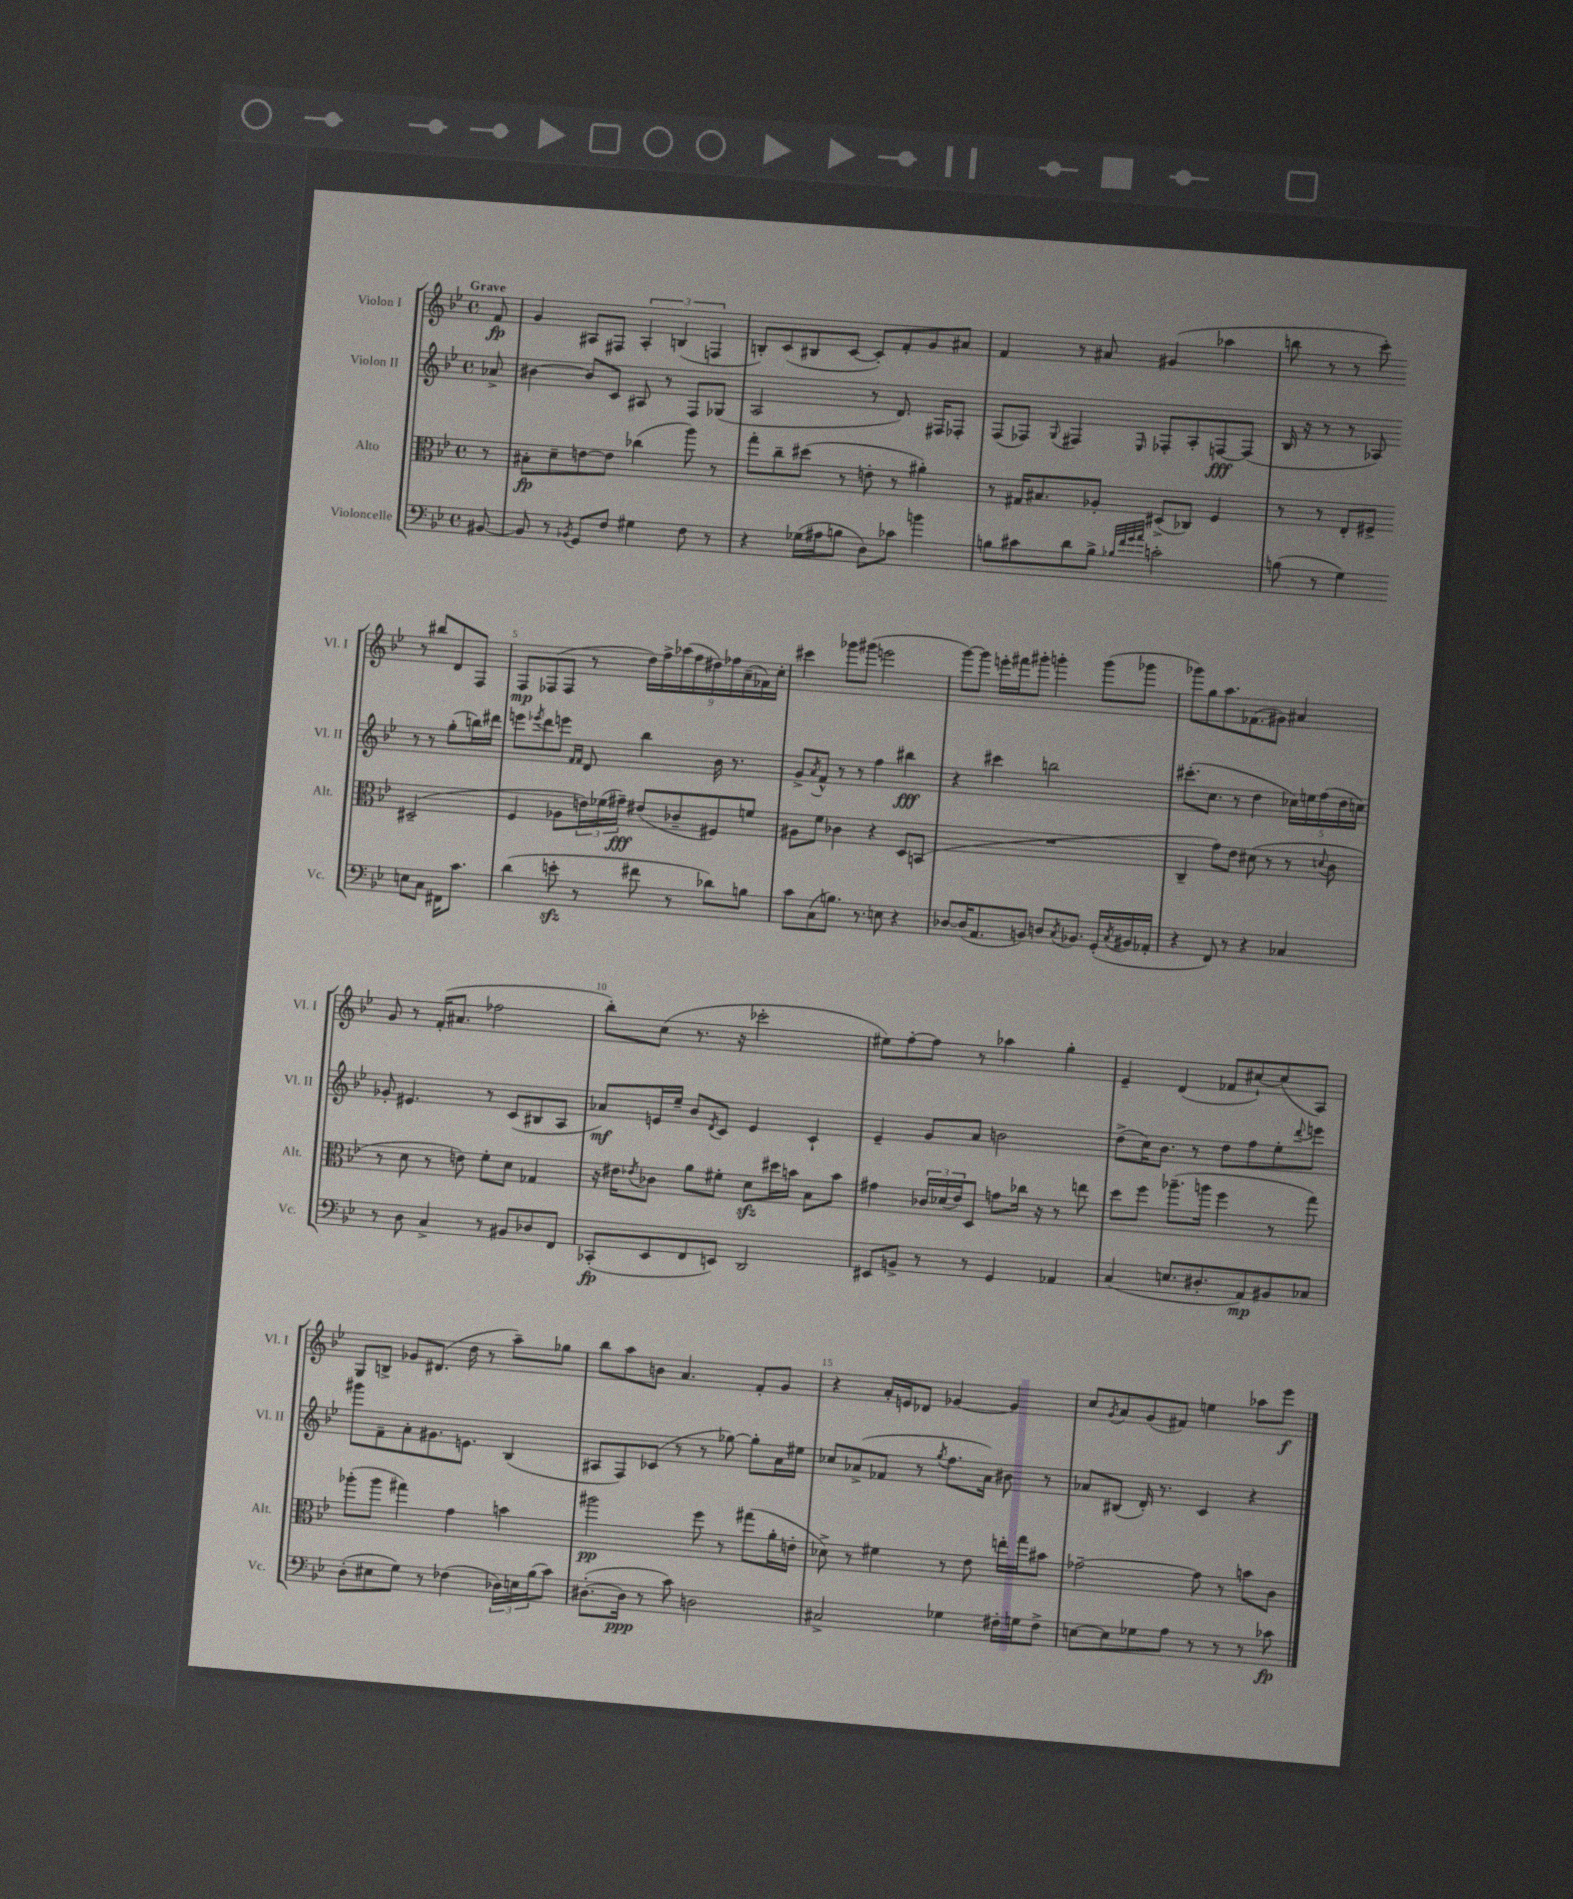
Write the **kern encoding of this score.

**kern	**kern	**kern	**kern
*staff4	*staff3	*staff2	*staff1
*clefF4	*clefC3	*clefG2	*clefG2
*k[b-e-]	*k[b-e-]	*k[b-e-]	*k[b-e-]
*M4/4	*M4/4	*M4/4	*M4/4
*met(c)	*met(c)	*met(c)	*met(c)
[8BB#	8r	8a-^	8f
=	=	=	=
8BB#]	8B#'	[4b#	4g
8r	8d~	.	.
8qBB-	.	.	.
8GG	[8e	8b#]	8A#
8F	8e]	8c	8F#
4G#	(4cc-	8A#	6A#'
.	.	8r	.
.	.	.	(6B
8F	8aa)	8F	.
.	.	.	6F
8r	8r	(8G-	.
=	=	=	=
4r	8gg'	2A	8B')
.	8cc~	.	(8c
(16G-	(8dd#	.	8B#
16A#	.	.	.
8B	8r	.	[8c
8D)	8e'	8r	8c'])
8c-	8r	8.d)	8f'
4b	4a#')	.	8g
.	.	16F#	.
.	.	8F-'	8a#
=	=	=	=
8B	8r	(8F	4f
8c#	16G#	8F-)	.
.	8.B#	.	.
.	.	8qqG	.
8d	.	4F#	8r
8B^	8A-'	.	8a#
32qqB-	.	.	.
32qqf	.	.	.
32qqg	.	.	.
32qqa	.	16qqE-	.
2c'	(8D#^	8F-'	(4g#
.	8C-)	8A'	.
.	4F	[8F	4aa-
.	.	(8F]	.
=	=	=	=
(8B	8r	16B-	8bb
.	.	16r	.
8r	8r	8r	8r
4G)	8E-'	8r	8r
.	8F#^	8A-)	8ccc')
8E	(2D#~	8r	8r
8C	.	8r	8bb#
16FF#	.	(8gg'	8d
8.c	.	.	.
.	.	16bb)	8F
.	.	16ddd#	.
=	=	=	=
(4d	4F	8eee	8F
.	.	8qeee-	.
.	.	8ddd	(8F-
8e'	8A-	8eee	8F-
.	.	16qqf	.
.	.	16qqf	.
8r	24e)	8d	8r
.	(24f-	.	.
.	24g#~)	.	.
8f#	(8e#	4bb-	18dd)
.	.	.	18ff^
.	.	.	(18aa-
8r	8c-~	.	.
.	.	.	18ff
.	.	.	18dd#)
8d-)	8F#)	16b-	.
.	.	.	18ff-
.	.	8.r	.
.	.	.	(18a~
8B	8f	.	.
.	.	.	18f-)
.	.	.	18cc'
=	=	=	=
8c	8A#	8g^	4ccc#
.	.	8qa	.
(8C	8f	8f^^	.
8.B)	4c-	8r	8ggg-
.	.	8r	(8ggg#
8.r	.	.	.
.	4r	4ff	2eee
8E	.	.	.
4r	8D	4bb#	.
.	(8BB	.	.
=	=	=	=
[8D-	1r	4r	[8ggg)
(16D-]	.	.	8ggg]
8.AA	.	.	.
.	.	4ccc#	16eee'
.	.	.	16fff#
8BB)	.	.	8ggg#'
8D	.	2bb	4ggg'
8qC	.	.	.
8.BB-	.	.	.
.	.	.	(8ggg
(16GG'	.	.	.
8qC	.	.	.
16BB#	.	.	8ggg-
16AA-'	.	.	.
=	=	=	=
4r	4C~	(8.ccc#'	8ggg-)
.	.	.	8gg
.	.	8.cc	.
8FF)	8g)	.	8.aa
8r	8e-	8r	.
.	.	.	(8.f-
4r	(8d#	4dd	.
.	8r	.	8g#)
4C-	8r	20cc-)	4a#
.	.	20ee	.
.	.	(20ff	.
.	8qqd	.	.
.	8c	.	.
.	.	20dd	.
.	.	20cc)	.
=	=	=	=
8r	8r	8g-'	8g
8D	8d	4.e#	8r
4C^	8r	.	(16f'
.	.	.	8.a#
.	8e)	.	.
8r	8f'	8r	2ff-
8BB#	8d	(8c	.
8D-	4G-	8B#	.
8FF	.	8A	.
=	=	=	=
(8CC-'	16r	8a-)	8bb-')
.	16e#	.	.
.	8qe-	.	.
8EE-	8c-	16e	(8cc
.	.	16ee-~	.
8FF	8a	8b-	8.r
.	.	8qd	.
8EE)	8f#'	8c	.
.	.	.	16r
2DD	8d	4e	2ccc-'
.	16dd#	.	.
.	16b	.	.
.	8B-	4c`	.
.	8b	.	.
=	=	=	=
8EE#	4g#	4e-~	8ee#)
8BB^	.	.	[8ff'
8r	24c-	8g	8ff]
.	(24d-	.	.
.	24e-)	.	.
8r	8D	8a	8r
4GG	8g	2b	4aa-
.	16cc-	.	.
.	16r	.	.
4AA-	8r	.	4gg'
.	8ee	.	.
=	=	=	=
(4C	8dd	(8dd^	4e-~
.	8ff	16cc)	.
.	.	8.b-	.
8.E	(8.aa-~	.	(4d
.	.	8r	.
8.D#'	16aa	.	.
.	4ff	8dd	8f-
8AA)	.	8ff	[8cc#`)
8BB#	8r	8ee-'	(8cc#]
.	.	8qqddd	.
8C-	8gg)	8eee	8A)
=	=	=	=
(8D'	(8aa-'	8ggg#	8G
8E#	8aa-	8f~	8B^
8G)	4gg#)	8a'	8g-
8r	.	8.g#	(8.d#
(4F-	4g	.	.
.	.	8.e	16dd
.	.	.	8r
24D-)	4b	(4B-	8aa~)
24E	.	.	.
(24B-	.	.	.
8c)	.	.	8gg-
=	=	=	=
([8.D#'	2aa#	8A#	8bb-
.	.	8F)	8aa
16D#]	.	.	.
8r	.	(8c-	8b
8c)	.	8r	4.a
2D	8ff	8r	.
.	8r	[8gg-)	.
.	(8gg#	8gg-']	8f'
.	16a'	16a	8g
.	16e'	16ee#	.
=	=	=	=
2C#^	8d-^)	8cc-	4r
.	8r	(8a-^	.
.	4f#	8f-	16a'
.	.	.	16e
.	.	8r	8d-
.	.	8qgg	.
4G-	8r	8.ff	[4g-
.	8e-	.	.
.	.	16a-)	.
16F#'	16ee'	8b#	4g-]
16G	16gg	.	.
8F#^	8b#	8r	.
=	=	=	=
[8E	[2g-~	8a-	8cc
.	.	.	8qg
8E]	.	(8B#	8a
8G-	.	16d')	(8g
.	.	8.r	.
8A	.	.	8f#)
8r	8g-]	4c	4ee
8r	8r	.	.
8r	8b	4r	8aa-
8c-	8c	.	8eee-
==	==	==	==
*-	*-	*-	*-
